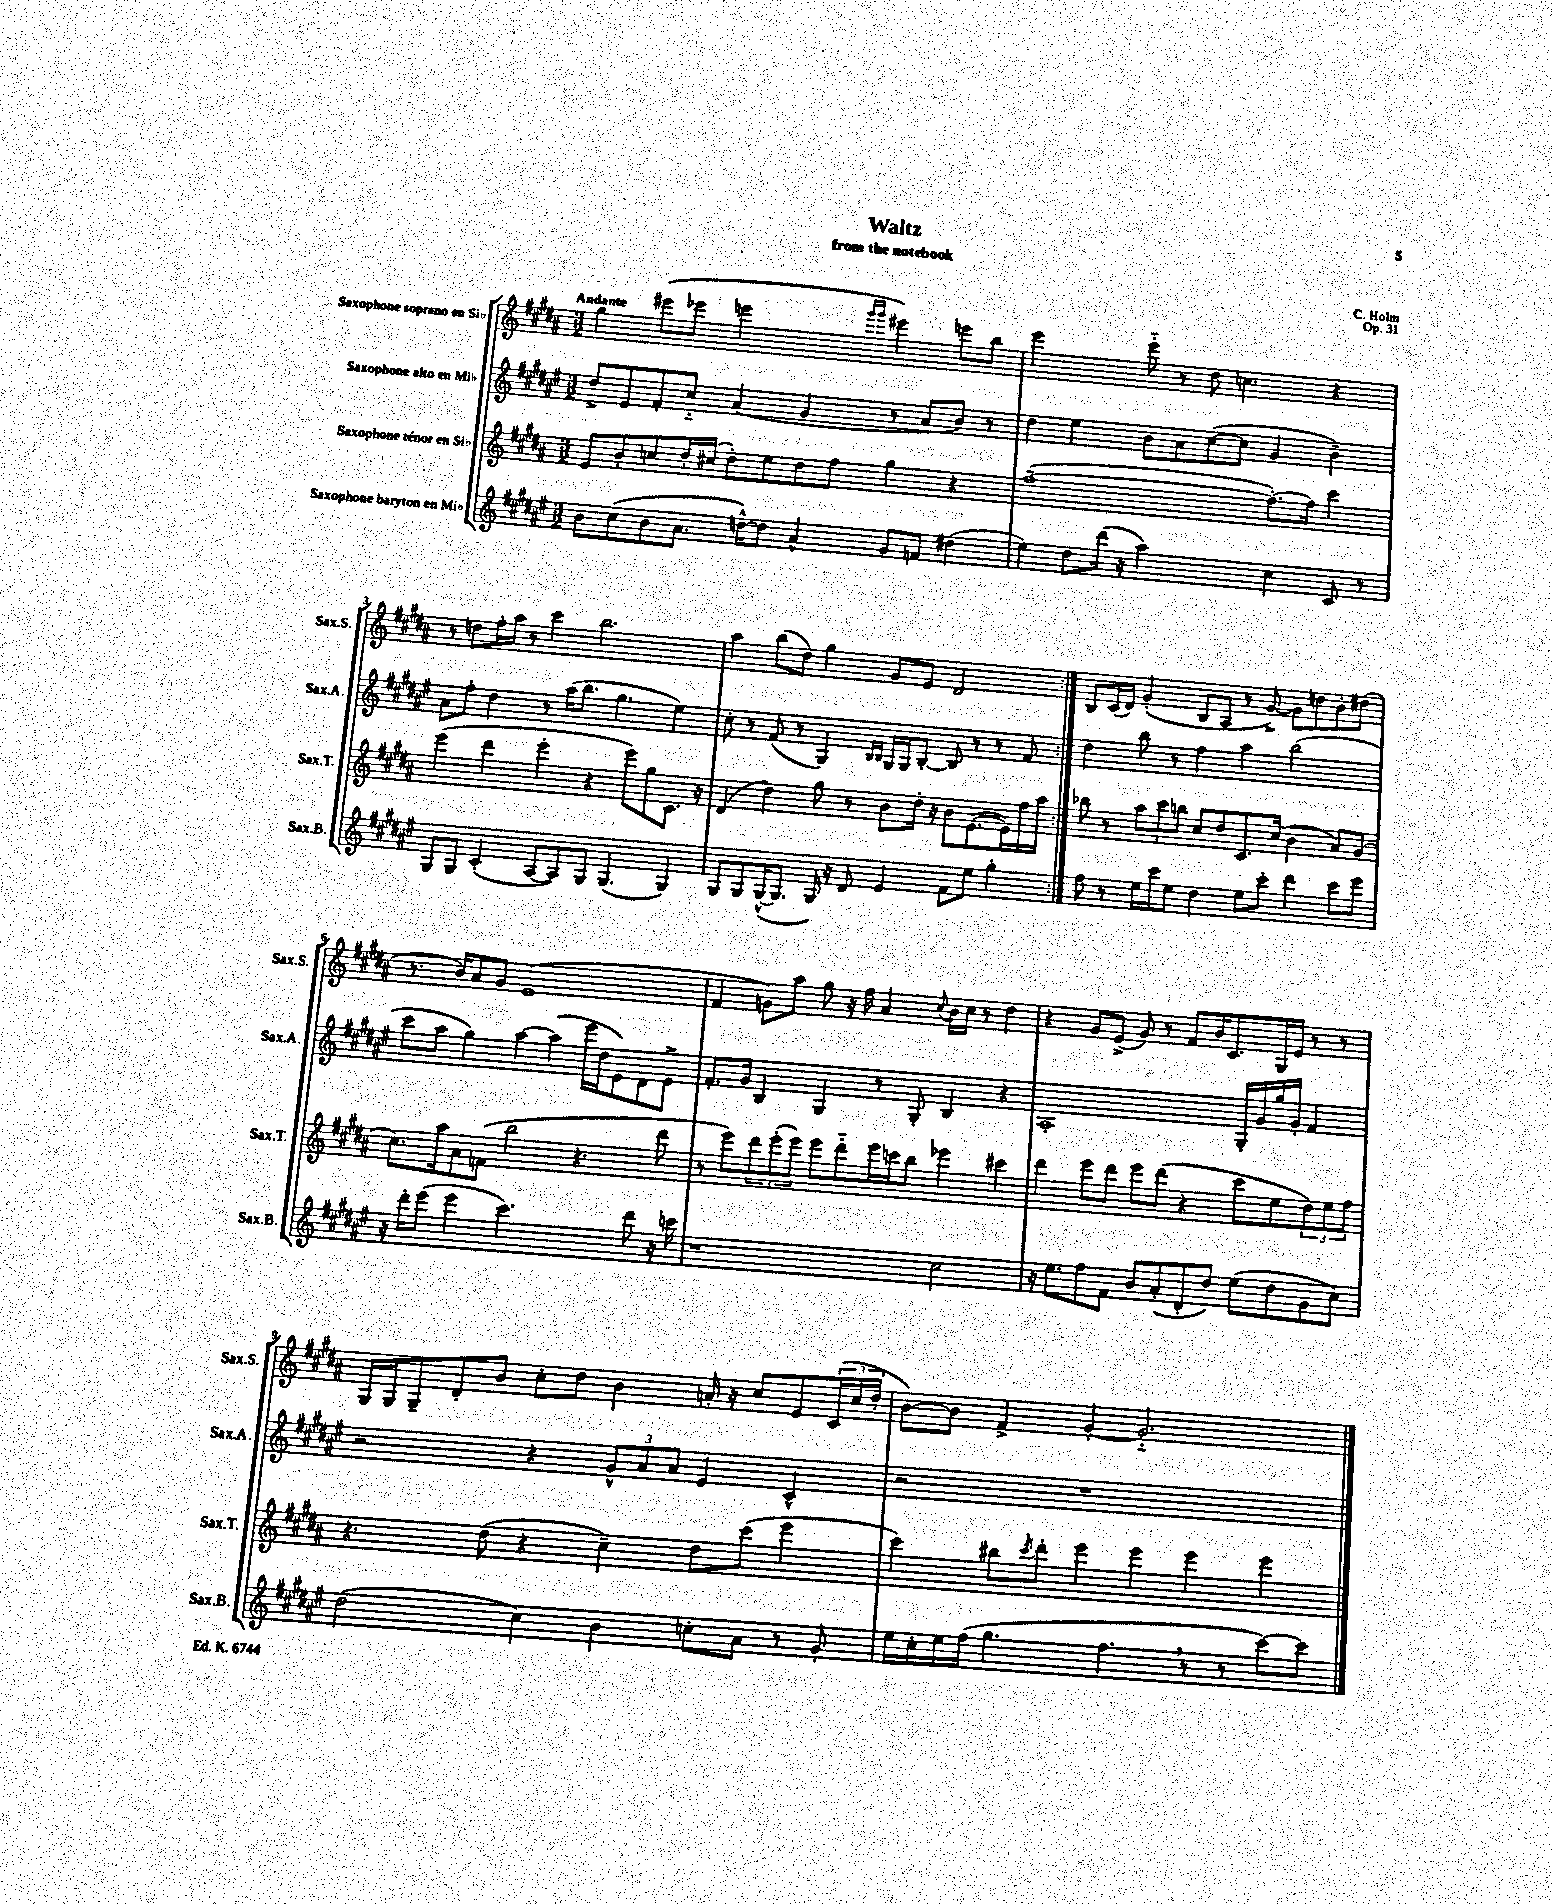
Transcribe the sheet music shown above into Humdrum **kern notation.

**kern	**kern	**kern	**kern
*staff4	*staff3	*staff2	*staff1
*clefG2	*clefG2	*clefG2	*clefG2
*k[f#c#g#d#a#e#]	*k[f#c#g#d#a#]	*k[f#c#g#d#a#e#]	*k[f#c#g#d#a#]
*M3/2	*M3/2	*M3/2	*M3/2
8b\L	8e/L	8dd#^/L	4gg#\
(8cc#\	8b'/	8e#/	.
8b\	8cc/	8f#'/	(8eee#\L
8.a#\J	16dd#'/L	8cc#'~/J	8eee-\J
.	(16cc#/JJ	.	.
.	8dd#'\L)	(4a#/	2eee\
[16dd^^\LK)	.	.	.
8dd\]J	8ee\	.	.
4a#^^/	8dd#\	4g#/	.
.	8ff#\J	.	.
.	.	.	16qqggg#/LL
.	.	.	16qqggg#/JJ
8g#/L	4gg#\	8r	4eee#\)
8f/J	.	8a#/L	.
(4dd#\	4r	8b/J)	8eee\L
.	.	8r	8bb\J
=	=	=	=
4ee#\)	([1ff#~	4dd#\	2eee\
8dd#\L	.	4ee#\	.
(16ddd#\Jk	.	.	.
16r	.	.	.
2aa#\)	.	8b\L	8eee'~\
.	.	8a#\	8r
.	.	([8cc#\	8dd#\
.	.	8cc#\]J	4.cc\
4cc#\	8.ff#'\_L)	4g#/	.
.	16ff#\]Jk	.	.
8c#/	4ccc#\	4b~\)	4r
8r	.	.	.
=	=	=	=
8G#/L	(4eee\	8a#\L	8r
8G#/J	.	8ff#'\J	8dd\L
(4c#'/	4ddd#\	4dd#\	16ff#'\L
.	.	.	16aa#\JJ
.	.	.	8r
[8A#/L	4eee'\	8r	4ccc#\
8A#/])	.	(16aa#\LK	.
.	.	8.bb\J	.
8G#/J	4r	.	2.bb\
(4.G#/	.	4.gg#\	.
.	8eee\L)	.	.
.	8gg#\	.	.
4G#/)	8.c#\J	4ee#\)	.
.	16r	.	.
=	=	=	=
8G#/L	(4d#/	8cc#'\	4aa#\
8G#/	.	8r	.
([16G#^^/K	4dd#\)	(8f#/	(8bb\L
8.G#/]J	.	.	.
.	.	8r	8dd#\J)
16G#/)	8gg#\	4G#/)	4gg#\
16r	.	.	.
8d#/	8r	.	.
.	.	16qqB/LL	.
.	.	16qqB/JJ	.
4e#/	8b\L	16G#/LL	8g#/L
.	.	16G#/J	.
.	16dd#'\Jk	[8B'/J	8e/J
.	16r	.	.
8f#\L	8b\L	8B/]	2d#/
8ee#\J	([8.e\	8r	.
4gg#'\	.	8r	.
.	16e\]L)	.	.
.	16ff#\	8f#/	.
.	16aa#\JJ	.	.
=:|!	=:|!	=:|!	=:|!
8ff#\	8bb-\	4dd#\	8B/L
8r	8r	.	(16c#/L
.	.	.	16d#/JJ)
16ee#\LL	12aa#\L	8bb\	(4g#'/
16ccc#\J	.	.	.
.	12ccc#\	.	.
8ee#\J	.	8r	.
.	12bb\J	.	.
4dd#\	8cc#/L	4ff#\	8B/L
.	8dd#/	.	8A#/J
8ee#\L	8.c#/	4aa#\	8r
8ccc#'\J	.	.	[8g#^/)
.	(16cc#/Jk	.	.
4ddd#\	4b\	(2bb\	8g#\]L
.	.	.	8dd\
8ccc#\L	8a#/L)	.	8b'\
8eee#\J	(8g#/J	.	(8dd#\J
=	=	=	=
16r	8.cc#\L)	8ccc#\L	8.r
16ddd#'\LK	.	.	.
(8eee#\J	.	8aa#\J	.
.	16aa#\k	.	16b/LK)
4eee#\	8a#\	4gg#\)	8a#/
.	(8f\J	.	8g#/J
2.ccc#\)	2bb\	[4aa#\	(1e
.	.	(4aa#\]	.
.	4.r	16eee#\LL	.
.	.	16dd#\J	.
.	.	8e#\)	.
8ddd#\	.	8d#\	.
16r	8ddd#\	8e#^\J	.
16ccc\	.	.	.
=	=	=	=
1r	8r	8.f#'/L	4f#/
.	8eee\L)	.	.
.	.	16g#/Jk	.
.	12ddd#\	4B/	8g\L)
.	(12eee'\	.	.
.	.	.	8aa#\J
.	12eee\J)	.	.
.	8eee\L	4G#/	8gg#\
.	8ddd#'~\	.	16r
.	.	.	16ff#\
.	16eee\L	8r	4a#/
.	16ccc\J	.	.
.	8bb\J	8G#'/	.
.	.	.	8qqcc#/
2cc#\	4eee-\	4B/	16b\LL
.	.	.	16cc#\JJ
.	.	.	8r
.	4ccc#\	4r	4dd#\
=	=	=	=
16r	4ddd#\	1A#'	4r
8.ee#\L	.	.	.
8ff#\	8eee\L	.	8g#/L
8f#\J	8ddd#\J	.	(8e^/J
8b/L	8eee\L	.	8g#/)
(8a#'/	(8ddd#\J	.	8r
8d#'/	4r	.	8f#/L
8dd#/J)	.	.	16b/K
.	.	.	8.c#/
(8ee#\L	8ccc#\L	16G#'/LL	.
.	.	16g#/	.
8dd#\	8ee\	16gg#/	16G#/L
.	.	16g#'/JJ	16e/JJ
8g#\	12dd#\)	4f#/	8r
.	12ee\	.	.
8cc#\J)	.	.	8r
.	12ff#\J	.	.
=	=	=	=
(2dd#\	4.r	2r	16G#/LL
.	.	.	16G#/J
.	.	.	8G#~/
.	.	.	8d#'/
.	(8dd#\	.	8b/J
4cc#\)	4r	4r	8cc#'\L
.	.	.	8dd#\J
4b\	4cc#~\)	12g#^^/L	4b\
.	.	12a#/	.
.	.	12a#/J	.
8cc'\L	8dd#\L	4e#/	16a'/
.	.	.	16r
8a#\J	(8ccc#\J	.	8cc#/L
8r	4eee\	4c#^^/	8e/
8g#'/	.	.	(24c#/L
.	.	.	24cc#/
.	.	.	24dd#'/JJ
=	=	=	=
16ee#\LL	4ccc#\)	2r	[8b\L)
16cc#'\	.	.	.
16ee#\	.	.	8b\]J
(16ff#\JJ	.	.	.
4.gg#\	8bb#\L	.	4f#^/
.	8qccc#/	.	.
.	8ddd#'\J	.	.
.	4eee\	1r	[4g#'/
4.ff#\	.	.	.
.	4eee\	.	2.g#'~/]
8r	4eee\	.	.
8r	.	.	.
[8ccc#\L)	4eee\	.	.
8ccc#\]J	.	.	.
==	==	==	==
*-	*-	*-	*-
